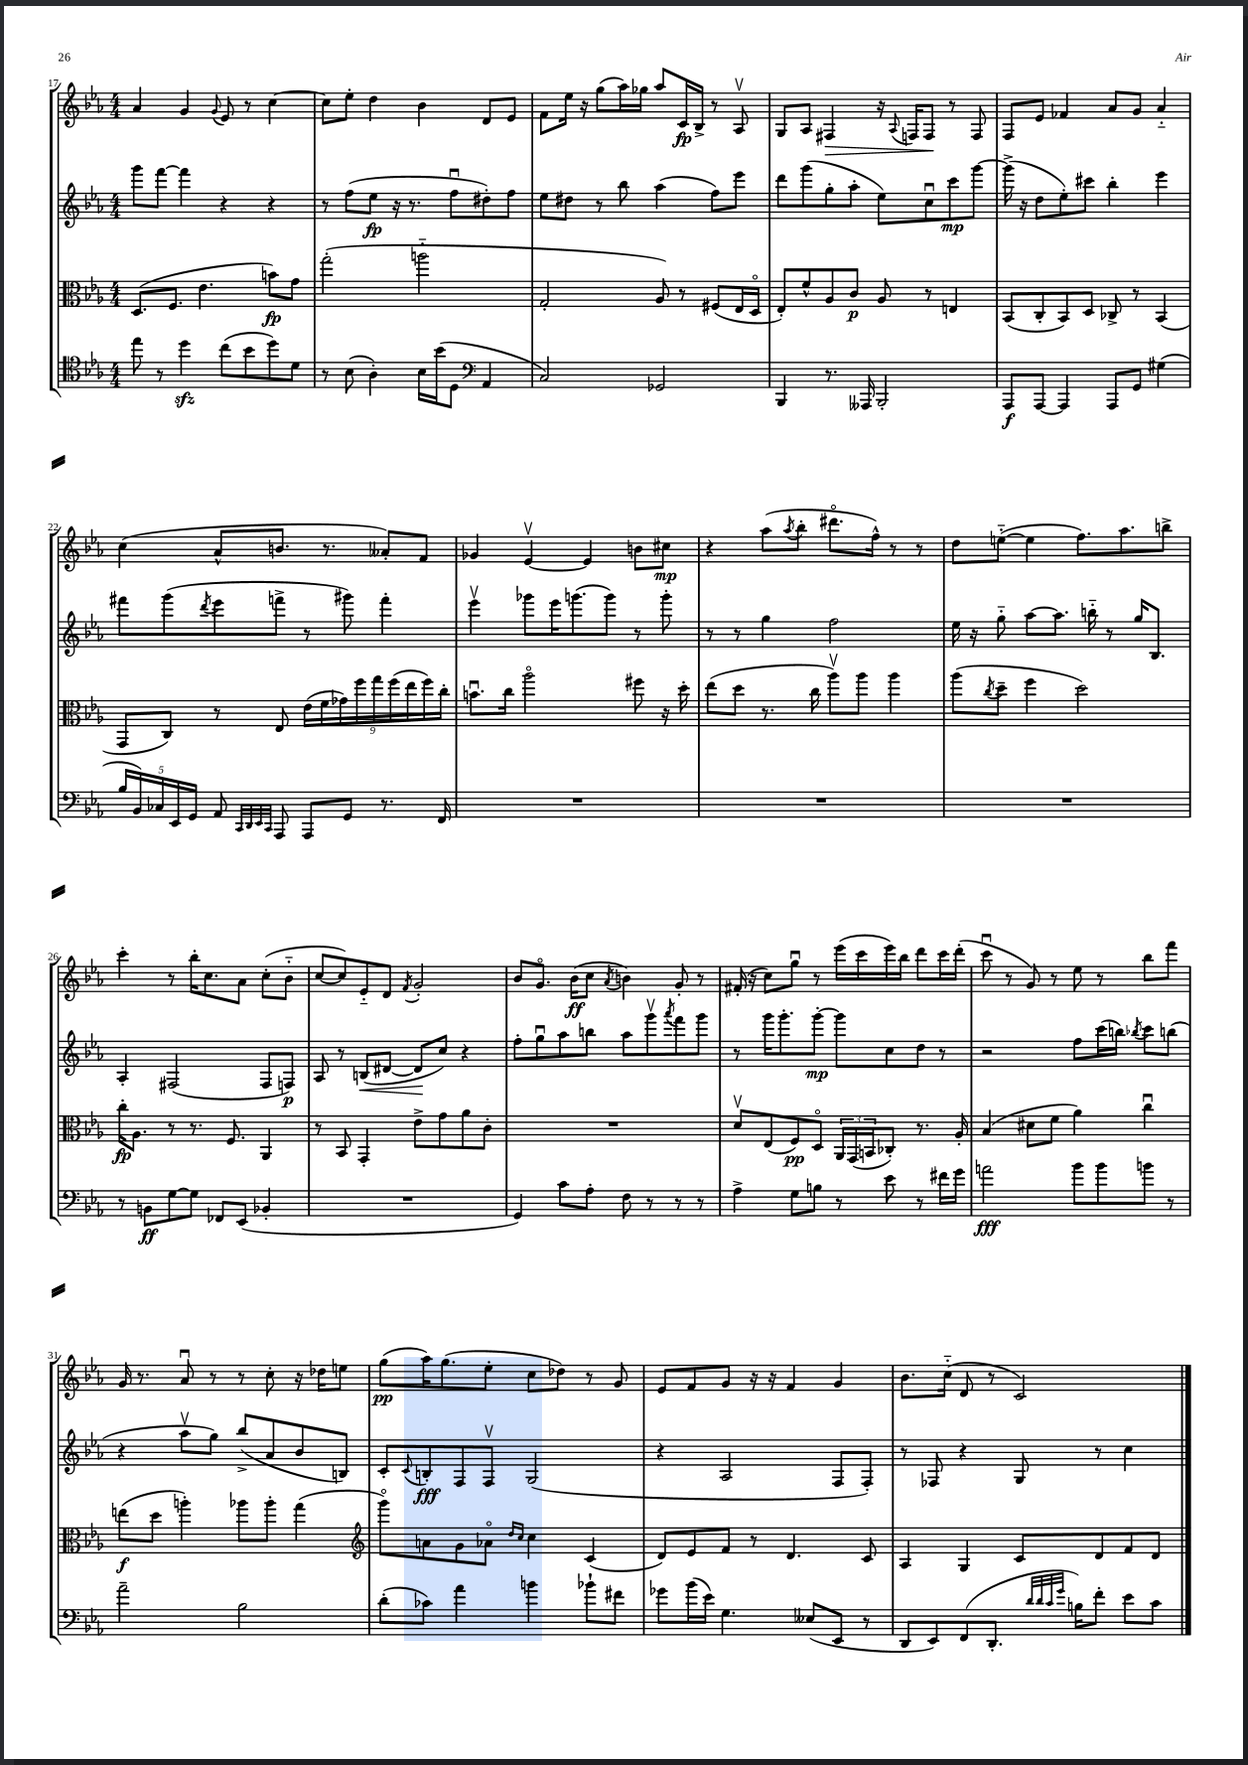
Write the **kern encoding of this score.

**kern	**dynam	**kern	**dynam	**kern	**dynam	**kern	**dynam
*part4	*part4	*part3	*part3	*part2	*part2	*part1	*part1
*staff4	*staff4	*staff3	*staff3	*staff2	*staff2	*staff1	*staff1
*clefC4	*	*clefC3	*	*clefG2	*	*clefG2	*
*k[b-e-a-]	*	*k[b-e-a-]	*	*k[b-e-a-]	*	*k[b-e-a-]	*
*M4/4	*	*M4/4	*	*M4/4	*	*M4/4	*
=17	=17	=17	=17	=17	=17	=17	=17
8ee-\	.	(8.D/L	.	8ggg\L	.	4a-/	.
8r	.	.	.	[8fff\J	.	.	.
.	.	8.F/J	.	.	.	.	.
4ddzz\	.	.	.	4fff\]	.	4g/	.
.	.	4.e-\	.	.	.	.	.
.	.	.	.	.	.	8qqg/	.
(8cc\L	.	.	.	4r	.	8e-/	.
8b-\	.	.	.	.	.	8r	.
8dd\)	.	8bn\L)	fp	4r	.	[4cc\	.
8d\J	.	8g\J	.	.	.	.	.
=18	=18	=18	=18	=18	=18	=18	=18
8r	.	(2gg'\	.	8r	.	8cc\L]	.
(8B-\	.	.	.	(8ff\L	.	8ee-'\J	.
4A-'\)	.	.	.	8ee-\J	fp	4dd\	.
.	.	.	.	16r	.	.	.
.	.	.	.	8.r	.	.	.
16B-\LL	.	2aan\	.	.	.	4b-\	.
(16b-\J	.	.	.	.	.	.	.
8D\J	.	.	.	8ffu\L	.	.	.
*clefF4	*	*	*	*	*	*	*
4AA-/	.	.	.	8dd#X'\)	.	8d/L	.
.	.	.	.	8ff\J	.	8e-/J	.
=19	=19	=19	=19	=19	=19	=19	=19
2C/)	.	2G'/	.	8ee-\L	.	8f\L	.
.	.	.	.	8dd#X\J	.	16ee-\Jk	.
.	.	.	.	.	.	16r	.
.	.	.	.	8r	.	(8gg\L	.
.	.	.	.	8bb-\	.	16aa-\L)	.
.	.	.	.	.	.	16gg-X\JJ	.
2GG-X/	.	8A-/)	.	(4aa-\	.	8aa-/L	.
.	.	8r	.	.	.	16c/L	fp
.	.	.	.	.	.	16B-^/JJ	.
.	.	(8F#X/L	.	8ff\L)	.	8r	.
.	.	16E-/L	.	8eee-\J	.	8A-v/	.
.	.	16D/JJ	.	.	.	.	.
=20	=20	=20	=20	=20	=20	=20	=20
4BBB-/	.	8E-'/L)	.	8ddd\L	.	8G/L	.
.	.	8f^^/	.	(8ggg\	.	8A-/J	.
!	!	!	!	!	!	!	!LO:HP:b
8.r	.	8A-/	.	8gg'\	.	4F#X/	>
.	.	8c/J	p	8aa-'\J	.	.	.
16AAA--X/	.	.	.	.	.	.	.
2BBB-'/	.	8A-/	.	8ee-\L)	.	16r	.
.	.	.	.	.	.	8qqA-/	.
.	.	.	.	.	.	16Fn/KL	.
.	.	8r	.	8ccu\	.	8F/J	.
.	.	4En/	.	8ccc\	mp	8r	]
.	.	.	.	[8ggg\J	.	8F/	.
=21	=21	=21	=21	=21	=21	=21	=21
8AAA-/L	f	(8BB-/L	.	(16ggg^\]	.	8F/L	.
.	.	.	.	16r	.	.	.
[8AAA-/J	.	8C'/	.	8dd\L	.	8e-/J	.
4AAA-/]	.	8BB-/)	.	8ee-'\)	.	4f-X/	.
.	.	8D/J	.	8ccc#X\J	.	.	.
8AAA-/L	.	8C-X^/	.	4bb-'\	.	8a-/L	.
8GG/J	.	8r	.	.	.	8g/J	.
(4G#X\	.	(4BB-/	.	4eee-\	.	4a-/	.
!!LO:LB:g=z
=22	=22	=22	=22	=22	=22	=22	=22
20B-/LL	.	8GG/L	.	8fff#X\L	.	(4cc\	.
20BB-/)	.	.	.	.	.	.	.
20C-X/	.	.	.	.	.	.	.
.	.	8C/J)	.	(8ggg\	.	.	.
20EE-/	.	.	.	.	.	.	.
20GG/JJ	.	.	.	.	.	.	.
.	.	.	.	8qddd/	.	.	.
8AA-/	.	8r	.	8eee-\	.	8a-^^/L	.
32qqCC/LLL	.	.	.	.	.	.	.
32qqDD/	.	.	.	.	.	.	.
32qqEE-/	.	.	.	.	.	.	.
32qqCC/JJJ	.	.	.	.	.	.	.
8AAA-/	.	8E-/	.	8fffn^\J	.	8.bn/J	.
8AAA-/L	.	(18e-\LL	.	8r	.	.	.
.	.	18f\	.	.	.	.	.
.	.	.	.	.	.	8.r	.
.	.	18g-X\)	.	.	.	.	.
8GG/J	.	.	.	8ggg#X\)	.	.	.
.	.	18ff\	.	.	.	.	.
.	.	18gg\	.	.	.	.	.
8.r	.	.	.	4fff'\	.	8a--X'/L)	.
.	.	(18ff\	.	.	.	.	.
.	.	18ee-\	.	.	.	.	.
.	.	.	.	.	.	8f/J	.
.	.	18ff\)	.	.	.	.	.
16FF/	.	.	.	.	.	.	.
.	.	18cc'\JJ	.	.	.	.	.
=23	=23	=23	=23	=23	=23	=23	=23
1r	.	8.bnu\L	.	4eee-v\	.	4g-X/	.
.	.	16cc\Jk	.	.	.	.	.
.	.	2aa-\	.	8ggg-X\L	.	[4e-v/	.
.	.	.	.	16eee-\K	.	.	.
.	.	.	.	(8.gggn\	.	.	.
.	.	.	.	.	.	4e-/]	.
.	.	.	.	8ggg\J)	.	.	.
.	.	8ff#X\	.	8r	.	8bn\L	.
.	.	16r	.	8ggg'\	.	8cc#X\J	mp
.	.	16dd'\	.	.	.	.	.
=24	=24	=24	=24	=24	=24	=24	=24
1r	.	(8ee-\L	.	8r	.	4r	.
.	.	8dd\J	.	8r	.	.	.
.	.	8.r	.	4gg\	.	(8aa-\L	.
.	.	.	.	.	.	8qaa-/	.
.	.	.	.	.	.	8bb-'\J	.
.	.	16cc\	.	.	.	.	.
.	.	8aa-v\L)	.	2ff\	.	8.ddd#X\L	.
.	.	8aa-\J	.	.	.	.	.
.	.	.	.	.	.	16ff^^\Jk)	.
.	.	4aa-\	.	.	.	8r	.
.	.	.	.	.	.	8r	.
=25	=25	=25	=25	=25	=25	=25	=25
1r	.	(8aa-\L	.	16ee-\	.	8dd\L	.
.	.	.	.	16r	.	.	.
.	.	8qcc/	.	.	.	.	.
.	.	8dd~\J	.	8gg\	.	([8een\J	.
.	.	4ff\	.	[8aa-\L	.	4ee\]	.
.	.	.	.	8.aa-\J]	.	.	.
.	.	2dd\)	.	.	.	8.ff\L)	.
.	.	.	.	16bbn\	.	.	.
.	.	.	.	8r	.	.	.
.	.	.	.	.	.	8.aa-\	.
.	.	.	.	16gg/KL	.	.	.
.	.	.	.	8.B-/J	.	.	.
.	.	.	.	.	.	8bbn^\J	.
!!LO:LB:g=z
=26	=26	=26	=26	=26	=26	=26	=26
8r	.	16cc'\KL	fp	4A-'/	.	4ccc'\	.
.	.	8.A-\J	.	.	.	.	.
8BBn\L	ff	.	.	.	.	.	.
[8G\	.	8r	.	(2F#X/	.	8r	.
8G\J]	.	8.r	.	.	.	16bb-'\KL	.
.	.	.	.	.	.	8.cc\	.
8FF-X/L	.	.	.	.	.	.	.
.	.	8.F/	.	.	.	.	.
(8EE-/J	.	.	.	.	.	8a-\J	.
4BB-X'/	.	4AA-/	.	8F#/L	.	(8cc'\L	.
.	.	.	.	8Fn/J)	p	8b-\J	.
=27	=27	=27	=27	=27	=27	=27	=27
1r	.	8r	.	8A-/	.	[8cc/L	.
.	.	8BB-/	.	8r	.	8cc/])	.
!	!	!	!	!	!LO:HP:b	!	!
.	.	4GG'/	.	(8Bn/L	<	8e-/	.
.	.	.	.	[8d#X/J	.	8d/J	.
.	.	.	.	.	.	8qf/	.
.	.	8e-^\L	.	8d#/L]	.	2g'/	.
.	.	8g\	.	8cc/J)	[	.	.
.	.	8a-\	.	4r	.	.	.
.	.	8c'\J	.	.	.	.	.
=28	=28	=28	=28	=28	=28	=28	=28
4GG/)	.	1r	.	8ff'\L	.	8b-/L	.
.	.	.	.	8ggu\	.	8.g/J	.
8c\L	.	.	.	8aa-\	.	.	.
.	.	.	.	.	.	(16b-\KL	ff
8A-'\J	.	.	.	8bbn\J	.	8cc\J	.
.	.	.	.	.	.	8qa-/	.
8F\	.	.	.	8aa-\L	.	4bn\)	.
8r	.	.	.	8gggv\	.	.	.
.	.	.	.	8qaaa-/	.	.	.
8r	.	.	.	8fff\	.	8g'/	.
8r	.	.	.	8ggg\J	.	8r	.
=29	=29	=29	=29	=29	=29	=29	=29
4A-^\	.	8dv/L	.	8r	.	(16f#X'/	.
.	.	.	.	.	.	16r	.
.	.	(8E-/	.	16ggg\KL	.	8cc\L)	.
.	.	.	.	8.ggg'\	.	.	.
8G\L	.	8F/)	pp	.	.	8ggu\J	.
8Bn\J	.	8D/J	.	[8ggg'\J	mp	8r	.
8r	.	24AA-/LL	.	8ggg\L]	.	(16eee-\LL	.
.	.	(24GG/	.	.	.	.	.
.	.	.	.	.	.	16ccc\	.
.	.	24BBn/J	.	.	.	.	.
8e-\	.	8C-X'/J)	.	8cc\	.	16eee-\)	.
.	.	.	.	.	.	16bb-\JJ	.
8r	.	8.r	.	8dd\J	.	8ddd\L	.
16f#X\LL	.	.	.	8r	.	16ccc\L	.
16g\JJ	.	16A-'/	.	.	.	(16ddd'\JJ	.
=30	=30	=30	=30	=30	=30	=30	=30
2an\	fff	(4B-/	.	2r	.	8cccu\	.
.	.	.	.	.	.	8r	.
.	.	8d#X\L	.	.	.	8g/)	.
.	.	8f\J	.	.	.	8r	.
8b-\L	.	4a-\)	.	8ff\L	.	8ee-\	.
8b-\	.	.	.	(16ccc\L	.	8r	.
.	.	.	.	16bbn\JJ)	.	.	.
.	.	.	.	8qbb-X/	.	.	.
8bn\J	.	4ccu\	.	8ccc\L	.	8bb-\L	.
8r	.	.	.	(8bbn\J	.	8fff\J	.
!!LO:LB:g=z
=31	=31	=31	=31	=31	=31	=31	=31
2a-~\	.	(8een\L	f	4r	.	16g/	.
.	.	.	.	.	.	8.r	.
.	.	8dd\J	.	.	.	.	.
.	.	4aan'\)	.	8aa-v\L	.	8a-u/	.
.	.	.	.	8gg\J)	.	8r	.
2B-\	.	8aa-X\L	.	(8bb-^/L	.	8r	.
.	.	8aa-'\J	.	8a-/	.	8cc'\	.
.	.	(4gg\	.	8b-/	.	16r	.
.	.	.	.	.	.	16dd-X\KL	.
.	.	.	.	8Bn/J)	.	8een\J	.
=32	=32	=32	=32	=32	=32	=32	=32
*	*	*clefG2	*	*	*	*	*
(8d'\L	.	8ggg\L)	.	8c'/L	.	(8gg\L	pp
.	.	.	.	8qqc/	.	.	.
8c-X\J)	.	8an\	.	8Bn'/	fff	16aa-\K)	.
.	.	.	.	.	.	(8.gg\	.
4a-\	.	8g\	.	8F/	.	.	.
.	.	8a-X\J	.	8Fv/J	.	8ee-'\J	.
.	.	16qqdd/LL	.	.	.	.	.
.	.	16qqcc/JJ	.	.	.	.	.
4bn\	.	4cc\	.	(2G/	.	8cc\L	.
.	.	.	.	.	.	8dd-X\J)	.
8b-X`\L	.	(4c/	.	.	.	8r	.
8f#X\J	.	.	.	.	.	8g/	.
=33	=33	=33	=33	=33	=33	=33	=33
8g-X\L	.	8d/L)	.	4r	.	8e-/L	.
(16b-\L	.	8e-/	.	.	.	8f/	.
16e-\JJ)	.	.	.	.	.	.	.
4.G\	.	8f/J	.	2A-/	.	8g/J	.
.	.	8r	.	.	.	16r	.
.	.	.	.	.	.	16r	.
.	.	4.d/	.	.	.	4f/	.
(8E--X/L	.	.	.	.	.	.	.
8EE-/J	.	.	.	8F/L	.	4g/	.
8r	.	8c/	.	8F'/J)	.	.	.
=34	=34	=34	=34	=34	=34	=34	=34
8DD/L	.	4A-/	.	8r	.	8.b-\L	.
8EE-/)	.	.	.	8F-X/	.	.	.
.	.	.	.	.	.	(16cc\Jk	.
(8FF/	.	4G/	.	4r	.	8d/	.
8.DD'/J	.	.	.	.	.	8r	.
.	.	8c/L	.	8G/	.	2c/)	.
32qqd/LLL	.	.	.	.	.	.	.
32qqd/	.	.	.	.	.	.	.
32qqc/	.	.	.	.	.	.	.
32qqg/JJJ	.	.	.	.	.	.	.
16Bn\KL)	.	.	.	.	.	.	.
8f'\J	.	8d/	.	8r	.	.	.
8e-\L	.	8f/	.	4cc\	.	.	.
8c\J	.	8d/J	.	.	.	.	.
==	==	==	==	==	==	==	==
*-	*-	*-	*-	*-	*-	*-	*-
